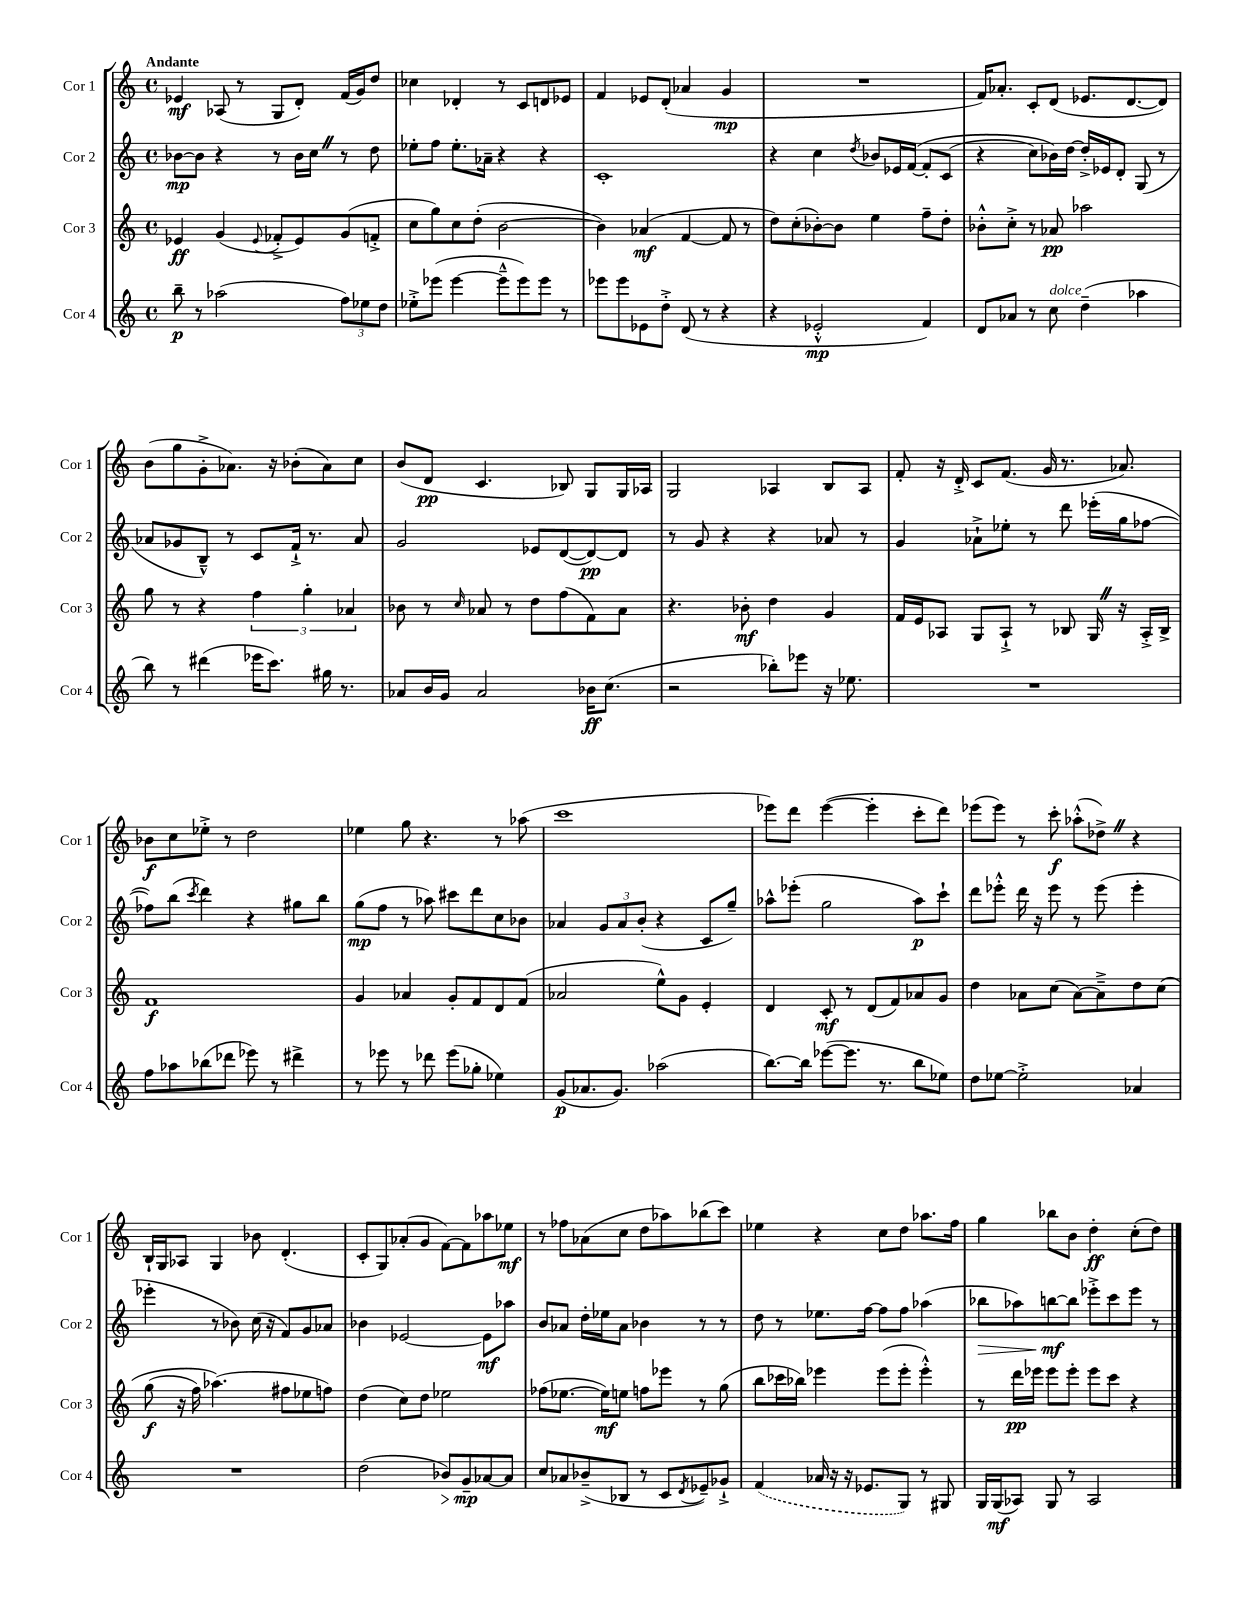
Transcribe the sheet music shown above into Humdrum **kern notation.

**kern	**dynam	**kern	**dynam	**kern	**dynam	**kern	**dynam
*part4	*part4	*part3	*part3	*part2	*part2	*part1	*part1
*staff4	*staff4	*staff3	*staff3	*staff2	*staff2	*staff1	*staff1
*I"Cor 4	*	*I"Cor 3	*	*I"Cor 2	*	*I"Cor 1	*
*I'Cor 4	*	*I'Cor 3	*	*I'Cor 2	*	*I'Cor 1	*
*clefG2	*	*clefG2	*	*clefG2	*	*clefG2	*
*k[]	*	*k[]	*	*k[]	*	*k[]	*
*M4/4	*	*M4/4	*	*M4/4	*	*M4/4	*
*met(c)	*	*met(c)	*	*met(c)	*	*met(c)	*
=1	=1	=1	=1	=1	=1	=1	=1
!	!	!	!	!	!	!LO:TX:a:B:t=Andante	!
8bb~\	p	4e-X/	ff	[8b-X\L	mp	4e-X/	mf
8r	.	.	.	8b-\J]	.	.	.
(2aa-X\	.	(4g/	.	4r	.	(8A-X/	.
.	.	.	.	.	.	8r	.
.	.	8qqe-/	.	.	.	.	.
.	.	8f-X'^/L	.	8r	.	8G/L	.
.	.	8e-/)	.	16b-\LL	.	8d'/J)	.
.	.	.	.	16ccZ\JJ	.	.	.
12ff\L)	.	(8g/	.	8r	.	(16f/LL	.
.	.	.	.	.	.	16g/J)	.
12ee-X\	.	.	.	.	.	.	.
.	.	8fn'^/J	.	8dd\	.	8dd/J	.
12dd\J	.	.	.	.	.	.	.
=2	=2	=2	=2	=2	=2	=2	=2
8ee-X'^\L	.	8cc\L	.	8ee-X'\L	.	4cc-X\	.
(8eee-X\J	.	8gg\)	.	8ff\J	.	.	.
[4eee-\	.	8cc\	.	8.ee-'\L	.	4d-X'/	.
.	.	(8dd'\J	.	.	.	.	.
.	.	.	.	16a-X~\Jk	.	.	.
8eee-~^^\L]	.	[2b\	.	4r	.	8r	.
8eee-\)	.	.	.	.	.	8c/L	.
8eee-\J	.	.	.	4r	.	8dn/	.
8r	.	.	.	.	.	8e-X/J	.
=3	=3	=3	=3	=3	=3	=3	=3
8eee-X\L	.	4b\])	.	1c'	.	4f/	.
8eee-\	.	.	.	.	.	.	.
8e-X\	.	(4a-X/	mf	.	.	8e-X/L	.
8dd'^\J	.	.	.	.	.	(8d'/J	.
(8d/	.	[4f/	.	.	.	4a-X/	.
8r	.	.	.	.	.	.	.
4r	.	8f/]	.	.	.	4g/	mp
.	.	8r	.	.	.	.	.
=4	=4	=4	=4	=4	=4	=4	=4
4r	.	8dd\L)	.	4r	.	1r	.
.	.	(8cc'\	.	.	.	.	.
2e-X'^^/	mp	[8b-X'\)	.	4cc\	.	.	.
.	.	8b-\J]	.	.	.	.	.
.	.	.	.	8qdd/	.	.	.
.	.	4ee\	.	8b-X/L	.	.	.
.	.	.	.	16e-X/L	.	.	.
.	.	.	.	([16f/JJ	.	.	.
4f/)	.	8ff~\L	.	8f'/L]	.	.	.
.	.	8dd'\J	.	(8c/J	.	.	.
=5	=5	=5	=5	=5	=5	=5	=5
8d/L	.	8b-X'^^\L	.	4r	.	16f/KL)	.
.	.	.	.	.	.	8.a-X'/J	.
8a-X/J	.	8cc'^\J	.	.	.	.	.
8r	.	8r	.	8cc\L)	.	8c'/L	.
!LO:TX:a:i:t=dolce	!	!	!	!	!	!	!
8cc\	.	8a-X/	pp	16b-X\L)	.	(8d/J	.
.	.	.	.	[16dd\JJ	.	.	.
(4dd~\	.	2aa-X\	.	16dd'^/LL]	.	8.e-X/L	.
.	.	.	.	16e-X/J	.	.	.
.	.	.	.	8d'/J	.	.	.
.	.	.	.	.	.	[8.d/	.
4aa-X\	.	.	.	(8G/	.	.	.
.	.	.	.	8r	.	8d/J])	.
!!LO:LB:g=z
=6	=6	=6	=6	=6	=6	=6	=6
8bb\)	.	8gg\	.	8a-X/L	.	(8b\L	.
8r	.	8r	.	8g-X/	.	8gg\	.
(4ddd#X\	.	4r	.	8B~^^/J)	.	8g'^\	.
.	.	.	.	8r	.	8.a-X\J)	.
16eee-X\KL	.	6ff\	.	8c/L	.	.	.
8.ccc\J)	.	.	.	.	.	16r	.
.	.	.	.	16f`^/Jk	.	(8b-X'\L	.
.	.	6gg'\	.	.	.	.	.
.	.	.	.	8.r	.	.	.
16gg#X\	.	.	.	.	.	8a-\)	.
8.r	.	.	.	.	.	.	.
.	.	6a-X/	.	.	.	.	.
.	.	.	.	8a-/	.	8cc\J	.
=7	=7	=7	=7	=7	=7	=7	=7
8a-X/L	.	8b-X\	.	2g/	.	(8b/L	.
16b/L	.	8r	.	.	.	8d/J	pp
16g/JJ	.	.	.	.	.	.	.
.	.	16qqcc/	.	.	.	.	.
2a-/	.	8a-X/	.	.	.	4.c/	.
.	.	8r	.	.	.	.	.
.	.	8dd\L	.	8e-X/L	.	.	.
.	.	(8ff\	.	([8d/	.	8B-X/)	.
16b-X\KL	ff	8f\)	.	8d/_)	pp	8G/L	.
(8.cc\J	.	.	.	.	.	.	.
.	.	8a-\J	.	8d/J]	.	16G/L	.
.	.	.	.	.	.	16A-X/JJ	.
=8	=8	=8	=8	=8	=8	=8	=8
2r	.	4.r	.	8r	.	2G/	.
.	.	.	.	8g/	.	.	.
.	.	.	.	4r	.	.	.
.	.	8b-X'\	mf	.	.	.	.
8bb-X'\L)	.	4dd\	.	4r	.	4A-X/	.
8eee-X\J	.	.	.	.	.	.	.
16r	.	4g/	.	8a-X/	.	8B/L	.
8.ee-X\	.	.	.	.	.	.	.
.	.	.	.	8r	.	8A-/J	.
=9	=9	=9	=9	=9	=9	=9	=9
1r	.	16f/LL	.	4g/	.	8f'/	.
.	.	16e/J	.	.	.	.	.
.	.	8A-X/J	.	.	.	16r	.
.	.	.	.	.	.	16d'^/	.
.	.	8G/L	.	8a-X`^\L	.	8c/L	.
.	.	8A-`^/J	.	8ee-X'\J	.	(8.f/J	.
.	.	8r	.	8r	.	.	.
.	.	.	.	.	.	16g/	.
.	.	8B-X/	.	8ddd\	.	8.r	.
.	.	16GZ/	.	(16eee-X'\LL	.	.	.
.	.	16r	.	16gg\J	.	8.a-X/)	.
.	.	16A-'^/LL	.	[8ff-X\J	.	.	.
.	.	16B-^/JJ	.	.	.	.	.
!!LO:LB:g=z
=10	=10	=10	=10	=10	=10	=10	=10
8ff\L	.	1f	f	8ff-X\L])	.	8b-X\L	f
8aa-X\	.	.	.	(8bb\J	.	8cc\	.
.	.	.	.	8qccc/	.	.	.
(8bb-X\	.	.	.	4ddd\)	.	8ee-X'^\J	.
8ddd-X\J	.	.	.	.	.	8r	.
8eee-X\)	.	.	.	4r	.	2dd\	.
8r	.	.	.	.	.	.	.
4ddd#X^\	.	.	.	8gg#X\L	.	.	.
.	.	.	.	8bb\J	.	.	.
=11	=11	=11	=11	=11	=11	=11	=11
8r	.	4g/	.	(8gg\L	mp	4ee-X\	.
8eee-X\	.	.	.	8ff\J	.	.	.
8r	.	4a-X/	.	8r	.	8gg\	.
8ddd-X\	.	.	.	8aa-X\)	.	4.r	.
(8eee-\L	.	8g'/L	.	8ccc#X\L	.	.	.
8gg-X'\J	.	8f/	.	8ddd\	.	.	.
4ee-X\)	.	8d/	.	8cc\	.	8r	.
.	.	(8f/J	.	8b-X\J	.	(8aa-X\	.
=12	=12	=12	=12	=12	=12	=12	=12
(8g/L	p	2a-X/	.	4a-X/	.	1ccc	.
8.a-X/	.	.	.	.	.	.	.
.	.	.	.	12g/L	.	.	.
8.g/J)	.	.	.	.	.	.	.
.	.	.	.	12a-/	.	.	.
.	.	.	.	(12b'/J	.	.	.
(2aa-X\	.	8ee^^\L)	.	4r	.	.	.
.	.	8g\J	.	.	.	.	.
.	.	4e'/	.	8c/L	.	.	.
.	.	.	.	8gg~/J)	.	.	.
=13	=13	=13	=13	=13	=13	=13	=13
[8.bb\L)	.	4d/	.	8aa-X^^\L	.	8eee-X\L)	.
.	.	.	.	(8eee-X'\J	.	8ddd\J	.
16bb\Jk]	.	.	.	.	.	.	.
([8eee-X\L	.	8c'/	mf	2gg\	.	([4eee-\	.
8.eee-\J]	.	8r	.	.	.	.	.
.	.	(8d/L	.	.	.	4eee-'\]	.
8.r	.	.	.	.	.	.	.
.	.	8f/)	.	.	.	.	.
8bb\L	.	8a-X/	.	8aa-\L)	p	8ccc'\L	.
8ee-X\J)	.	8g/J	.	8ccc`\J	.	8ddd\J)	.
=14	=14	=14	=14	=14	=14	=14	=14
8dd\L	.	4dd\	.	8ddd\L	.	(8eee-X\L	.
[8ee-X\J	.	.	.	8eee-X'^^\J	.	8eee-\J)	.
2ee-'^\]	.	8a-X\L	.	16ddd\	.	8r	.
.	.	.	.	16r	.	.	.
.	.	(8cc\J	.	8eee-\	.	8ccc'\	f
.	.	[8a-\L)	.	8r	.	(8aa-X'^^\L	.
.	.	8a-~^\]	.	(8eee-\	.	8dd-X^Z\J)	.
4a-X/	.	8dd\	.	4eee-'\	.	4r	.
.	.	(8cc\J	.	.	.	.	.
!!LO:LB:g=z
=15	=15	=15	=15	=15	=15	=15	=15
1r	.	(8gg\	f	4eee-X'\	.	16B`/LL	.
.	.	.	.	.	.	16G/J	.
.	.	16r	.	.	.	8A-X/J	.
.	.	16ff\)	.	.	.	.	.
.	.	(4.aa-X\)	.	8r	.	4G/	.
.	.	.	.	8b-X\)	.	.	.
.	.	.	.	(16cc\	.	8b-X\	.
.	.	.	.	16r	.	.	.
.	.	8ff#X\L	.	8f/L)	.	(4.d'/	.
.	.	8ee-X\	.	8g/	.	.	.
.	.	8ffn\J)	.	8a-X/J	.	.	.
=16	=16	=16	=16	=16	=16	=16	=16
(2dd\	.	(4dd\	.	4b-X\	.	8c'/L	.
.	.	.	.	.	.	8G/)	.
.	.	8cc\L)	.	[2e-X/	.	(8a-X'/	.
.	.	8dd\J	.	.	.	8g/J	.
!	!LO:HP:b	!	!	!	!	!	!
8b-X/L)	>	2ee-X\	.	.	.	[8f\L)	.
8g~/	mp	.	.	.	.	8f\]	.
[8a-X/	]	.	.	8e-\L]	mf	8aa-X\	.
8a-/J]	.	.	.	8aa-X\J	.	8ee-X\J	mf
=17	=17	=17	=17	=17	=17	=17	=17
8cc/L	.	(8ff-X\L	.	8b/L	.	8r	.
8a-X/	.	[8.ee-X\J	.	8a-X/J	.	8ff-X\L	.
(8b-X~^/	.	.	.	16dd'\LL	.	(8a-X\	.
.	.	16ee-\KL])	mf	16ee-X\J	.	.	.
8B-X/J	.	8een\J	.	8a-\J	.	8cc\J	.
8r	.	8ffn\L	.	4b-X\	.	8dd\L	.
8c/L	.	8eee-X\J	.	.	.	8aa-X\)	.
8qd/	.	.	.	.	.	.	.
8e-X~/)	.	8r	.	8r	.	(8bb-X\	.
8g-X`^/J	.	(8gg\	.	8r	.	8ccc\J)	.
=18	=18	=18	=18	=18	=18	=18	=18
(4f/	.	8bb\L	.	8dd\	.	4ee-X\	.
.	.	16ccc-X\L	.	8r	.	.	.
.	.	16bb-X\JJ)	.	.	.	.	.
16a-X/	.	4eee-X\	.	8.ee-X\L	.	4r	.
16r	.	.	.	.	.	.	.
16r	.	.	.	.	.	.	.
8.e-X/L	.	.	.	[16ff\Jk	.	.	.
.	.	(8eee-\L	.	8ff\L]	.	8cc\L	.
8G/J)	.	8eee-'\J	.	8ff\J	.	8dd\J	.
8r	.	4eee-'^^\)	.	(4aa-X\	.	8.aa-X\L	.
8G#X/	.	.	.	.	.	.	.
.	.	.	.	.	.	16ff\Jk	.
=19	=19	=19	=19	=19	=19	=19	=19
!	!	!	!	!	!LO:HP:b	!	!
16G/LL	.	8r	.	8bb-X\L	>	4gg\	.
(16G/J	mf	.	.	.	.	.	.
8A-X/J)	.	16ddd\LL	pp	8aa-X\)	.	.	.
.	.	16eee-X\JJ	.	.	.	.	.
8G/	.	8eee-\L	.	[8bbn\	mf	8bb-X\L	.
8r	.	8eee-'\J	.	8bb\J]	]	8b\J	.
2A-/	.	8eee-\L	.	8eee-X'^\L	.	4dd'\	ff
.	.	8ccc\J	.	8ccc\	.	.	.
.	.	4r	.	8eee-\J	.	(8cc'\L	.
.	.	.	.	8r	.	8dd\J)	.
==	==	==	==	==	==	==	==
*-	*-	*-	*-	*-	*-	*-	*-
